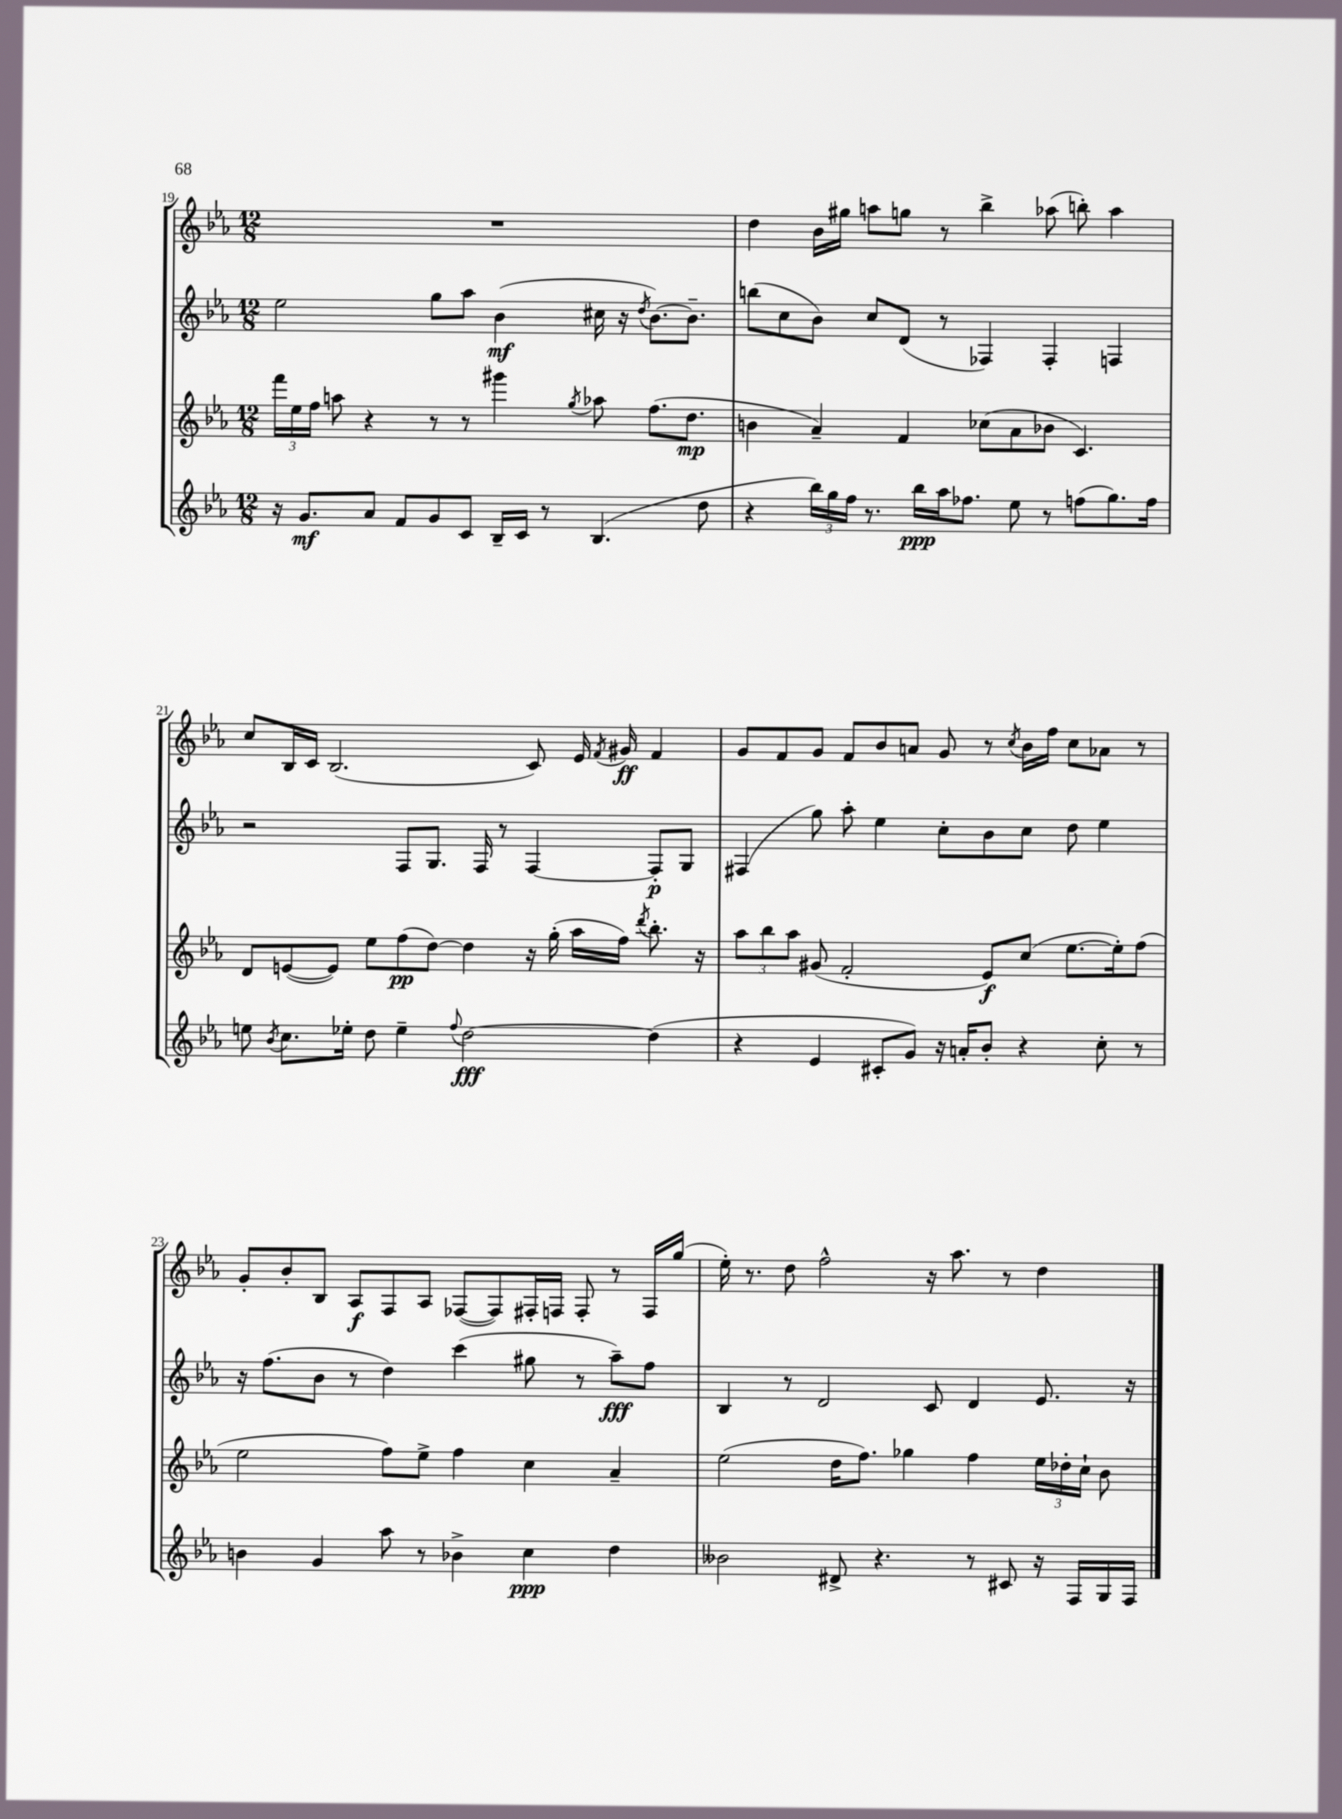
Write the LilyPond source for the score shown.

<<
\new StaffGroup <<
\new Staff = "s0" {
    \clef treble \key ees \major \numericTimeSignature \time 12/8
    \autoBeamOff R1. |
    d''4 bes'16[ gis''16] a''8[ g''8] r8 bes''4-> aes''8( b''8-.) aes''4 |
    c''8[ bes16 c'16] bes2.( c'8) ees'16 \acciaccatura { f'8 } gis'16\ff f'4 |
    g'8[ f'8 g'8] f'8[ bes'8 a'8] g'8 r8 \acciaccatura { c''8 } bes'16[ f''16] c''8[ aes'8] r8 |
    g'8[-. bes'8-. bes8] aes8[\f f8 aes8] fes8[~( fes8) fis16-. f16] f8-. r8 f16[ g''16]( |
    ees''16-.) r8. d''8 f''2-^ r16 aes''8. r8 d''4 \bar "|." |
}
\new Staff = "s1" {
    \clef treble \key ees \major \numericTimeSignature \time 12/8
    \autoBeamOff ees''2 g''8[ aes''8] bes'4\mf( cis''16 r16 \acciaccatura { d''8 } bes'8.[~) bes'8.]-- |
    b''8[( c''8 bes'8]) c''8[ d'8]( r8 fes4) fes4-. f4 |
    r2 f8[ g8.] f16 r8 f4~ f8[-.\p g8] |
    fis4( g''8) aes''8-. ees''4 c''8[-. bes'8 c''8] d''8 ees''4 |
    r16 f''8.[( bes'8] r8 d''4) c'''4( gis''8 r8 aes''8[--\fff) f''8] |
    bes4 r8 d'2 c'8 d'4 ees'8. r16 \bar "|." |
}
\new Staff = "s2" {
    \clef treble \key ees \major \numericTimeSignature \time 12/8
    \autoBeamOff \tuplet 3/2 { f'''16[ ees''16 f''16] } a''8 r4 r8 r8 gis'''4 \acciaccatura { g''8 } aes''8 f''8.[( d''8.]\mp |
    b'4 aes'4--) f'4 ces''8[( aes'8 bes'8] c'4.) |
    d'8[ e'8~( e'8]) ees''8[ f''8\pp( d''8]~) d''4 r16 g''16-.( aes''16[ f''16]) \acciaccatura { d'''8 } bes''8.-. r16 |
    \tuplet 3/2 { aes''8[ bes''8 aes''8] } gis'8( f'2-. ees'8[\f) c''8]( ees''8.[~ ees''16-.) f''8]( |
    ees''2 f''8[) ees''8]-> f''4 c''4 aes'4-- |
    ees''2( d''16[ f''8.]) ges''4 f''4 \tuplet 3/2 { ees''16[ des''16-. c''16]-! } bes'8 \bar "|." |
}
\new Staff = "s3" {
    \clef treble \key ees \major \numericTimeSignature \time 12/8
    \autoBeamOff r16 g'8.[\mf aes'8] f'8[ g'8 c'8] bes16[-- c'16] r8 bes4.( d''8 |
    r4 \tuplet 3/2 { bes''16[) g''16 f''16] } r8. bes''16[\ppp aes''16 fes''8.] ees''8 r8 f''8[( g''8.) f''16] |
    e''8 \acciaccatura { bes'8 } c''8.[ ees''16]-. d''8 ees''4-- \appoggiatura { f''8 } d''2~\fff d''4( |
    r4 ees'4 cis'8[-. g'8]) r16 a'16[-. bes'8]-. r4 c''8-. r8 |
    b'4 g'4 aes''8 r8 bes'4-> c''4\ppp d''4 |
    beses'2 dis'8-> r4. r8 cis'8 r16 f16[ g16 f16] \bar "|." |
}
>>
>>
\layout { \context { \Score currentBarNumber = #19 } }
